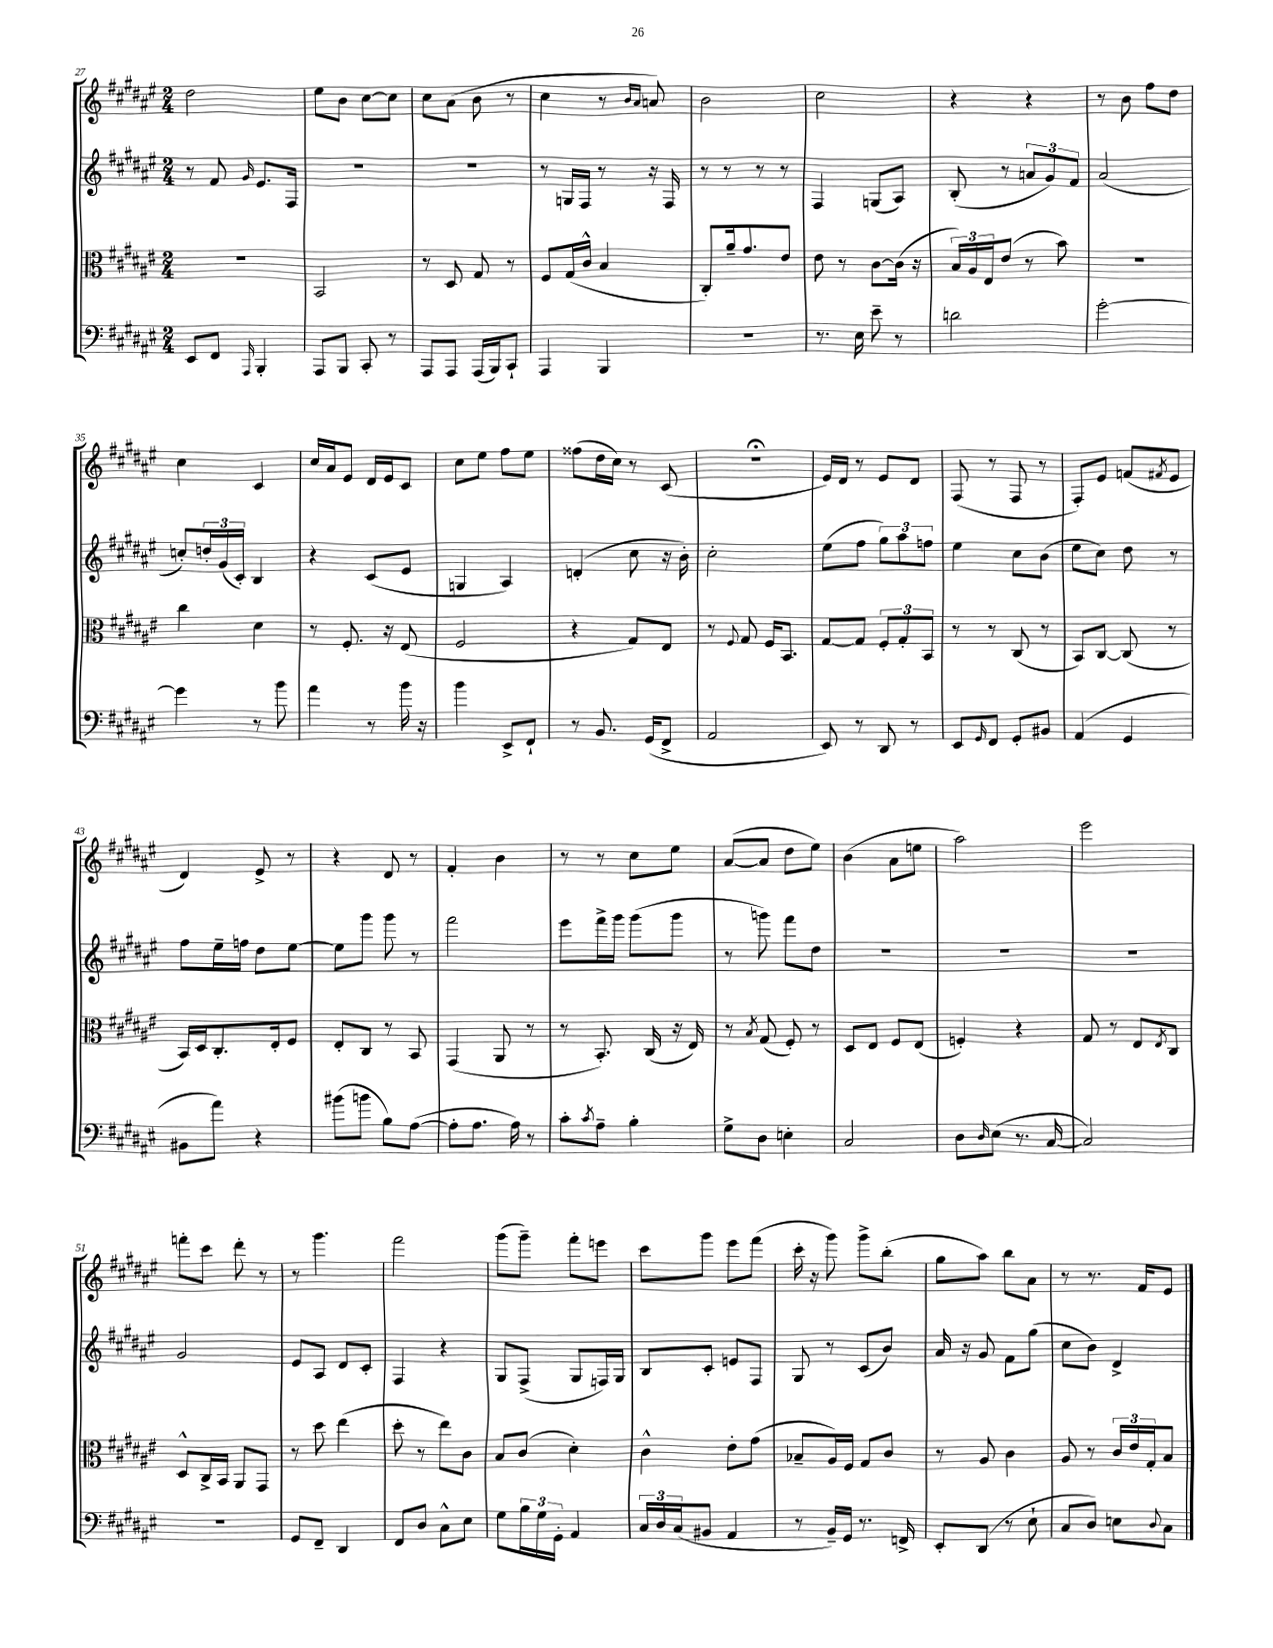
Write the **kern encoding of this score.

**kern	**kern	**kern	**kern
*staff4	*staff3	*staff2	*staff1
*clefF4	*clefC3	*clefG2	*clefG2
*k[f#c#g#d#a#e#]	*k[f#c#g#d#a#e#]	*k[f#c#g#d#a#e#]	*k[f#c#g#d#a#e#]
*M2/4	*M2/4	*M2/4	*M2/4
8EE#	2r	8r	2dd#
8FF#	.	8f#	.
16qqAAA#	.	16qqg#	.
4BBB'	.	8.e#	.
.	.	16F#	.
=	=	=	=
8AAA#	2BB	2r	8ee#
8BBB	.	.	8b
8CC#'	.	.	[8cc#
8r	.	.	8cc#]
=	=	=	=
8AAA#	8r	2r	8cc#
8AAA#	8D#	.	(8a#
(16AAA#	8G#	.	8b
16BBB)	.	.	.
8CC#`	8r	.	8r
=	=	=	=
4AAA#	8F#	8r	4cc#
.	(16G#	16G	.
.	16c#^^	16F#	.
4BBB	4B	8r	8r
.	.	.	16qqb
.	.	.	16qqa#
.	.	16r	8a)
.	.	16F#	.
=	=	=	=
2r	8C#')	8r	2b
.	16a#~	8r	.
.	8.g#	.	.
.	.	8r	.
.	8e#	8r	.
=	=	=	=
8.r	8e#	4F#	2cc#
.	8r	.	.
16E#	.	.	.
8e#~	[8c#	(8G	.
8r	(16c#]	8A#)	.
.	16r	.	.
=	=	=	=
2d	24B)	(8B'	4r
.	24A#	.	.
.	24E#	.	.
.	(8e#	8r	.
.	8r	12a	4r
.	.	12g#)	.
.	8b)	.	.
.	.	12f#	.
=	=	=	=
[2g#'	2r	(2a#	8r
.	.	.	8b
.	.	.	8ff#
.	.	.	8dd#
=	=	=	=
4g#]	4cc#	8cc')	4cc#
.	.	24dd'	.
.	.	(24g#	.
.	.	24c#')	.
8r	4d#	4B	4c#
8b	.	.	.
=	=	=	=
4a#	8r	4r	16cc#
.	.	.	16a#
.	8.F#'	.	8e#
8r	.	(8c#	16d#
.	16r	.	16e#
16b	(8E#	8e#	8c#
16r	.	.	.
=	=	=	=
4b	2F#	4G	8cc#
.	.	.	8ee#
8EE#^	.	4A#)	8ff#
8FF#`	.	.	8ee#
=	=	=	=
8r	4r	(4d'	(8ff##
8.BB	.	.	16dd#
.	.	.	16cc#)
.	8G#)	8cc#	8r
(16GG#	.	.	.
8FF#^	8E#	16r	(8c#
.	.	16b')	.
=	=	=	=
2AA#	8r	2cc#'	2r;
.	8qqF#	.	.
.	8G#	.	.
.	16F#	.	.
.	8.BB	.	.
=	=	=	=
8EE#)	[8G#	(8ee#	16e#)
.	.	.	16d#
8r	8G#]	8ff#	8r
8DD#	12F#'	12gg#)	8e#
.	12G#'	12aa#	.
8r	.	.	8d#
.	12BB	12ff	.
=	=	=	=
8EE#	8r	4ee#	(8F#
16qqGG#	.	.	.
8FF#	8r	.	8r
8GG#'	(8C#	8cc#	8F#
8BB#	8r	(8b	8r
=	=	=	=
(4AA#	8BB)	8ee#	8F#')
.	[8C#	8cc#)	8e#
4GG#	(8C#]	8dd#	(8f
.	.	.	8qf#
.	8r	8r	8e#
=	=	=	=
8BB#	16BB)	8ff#	4d#)
.	16D#	.	.
8a#)	8.C#'	16ee#~	.
.	.	16ff	.
4r	.	8dd#	8e#^
.	16E#'	.	.
.	8F#	[8ee#	8r
=	=	=	=
(8b#	8E#'	8ee#]	4r
8b	8C#	8ggg#	.
8B)	8r	8ggg#	8d#
([8A#	8BB	8r	8r
=	=	=	=
8A#']	(4GG#	2fff#	4f#'
8.A#	.	.	.
.	8AA#	.	4b
16A#)	.	.	.
8r	8r	.	.
=	=	=	=
8c#'	8r	8eee#	8r
8qc#	.	.	.
8A#~	8.BB')	16fff#^	8r
.	.	16ggg#	.
4B'	.	(8ggg#	8cc#
.	(16C#	.	.
.	16r	8ggg#	8ee#
.	16E#)	.	.
=	=	=	=
8G#^	8r	8r	([8a#
.	8qB	.	.
8D#	(8G#	8ggg)	8a#]
4E'	8F#')	8fff#	8dd#
.	8r	8dd#	8ee#)
=	=	=	=
2C#	8D#	2r	(4b
.	8E#	.	.
.	8F#	.	8a#
.	(8E#	.	8ee
=	=	=	=
8D#	4F')	2r	2aa#)
16qqD#	.	.	.
(8E#	.	.	.
8.r	4r	.	.
[16C#	.	.	.
=	=	=	=
2C#])	8G#	2r	2eee#
.	8r	.	.
.	8E#	.	.
.	8qE#	.	.
.	8C#	.	.
=	=	=	=
2r	8D#^^	2g#	8fff'
.	16C#^	.	8ccc#
.	16BB	.	.
.	8AA#	.	8ddd#'
.	8GG#	.	8r
=	=	=	=
8GG#	8r	8e#	8r
8FF#~	8dd#	8A#	4.ggg#
4DD#	(4ee#	8d#	.
.	.	8c#'	.
=	=	=	=
8FF#	8dd#'	4F#	2fff#
8D#	8r	.	.
8C#^^	8ee#)	4r	.
8E#	8c#	.	.
=	=	=	=
8G#	8B	8G#	(8ggg#
24B	(8c#	(8F#^	8ggg#~)
24G#	.	.	.
24GG#'	.	.	.
4AA#	4d#')	8G#	8fff#'
.	.	16F)	8eee
.	.	16G#	.
=	=	=	=
24C#	4c#^^	8B	8ccc#
24D#	.	.	.
(24C#	.	.	.
8BB#	.	8c#'	8ggg#
4AA#	8e#'	8e	8eee#
.	(8g#	8F#	(8fff#
=	=	=	=
8r	8B-~	8G#	16ccc#'
.	.	.	16r
16BB~)	16A#)	8r	8ggg#)
16GG#	16F#	.	.
8.r	8G#	(8c#	8ggg#^
.	8c#	8b)	(8bb'
16FF^	.	.	.
=	=	=	=
8EE#'	8r	16a#	8gg#
.	.	16r	.
(8DD#	8A#	8g#	8aa#)
8r	4c#	8f#	8bb
8E#`	.	(8gg#	8a#
=	=	=	=
8C#	8A#	8cc#	8r
8D#)	8r	8b)	8.r
8E	24c#	4d#^	.
.	24e#	.	.
.	.	.	16f#
.	24G#'	.	.
8qqD#	.	.	.
8C#	8B	.	8e#
==	==	==	==
*-	*-	*-	*-
